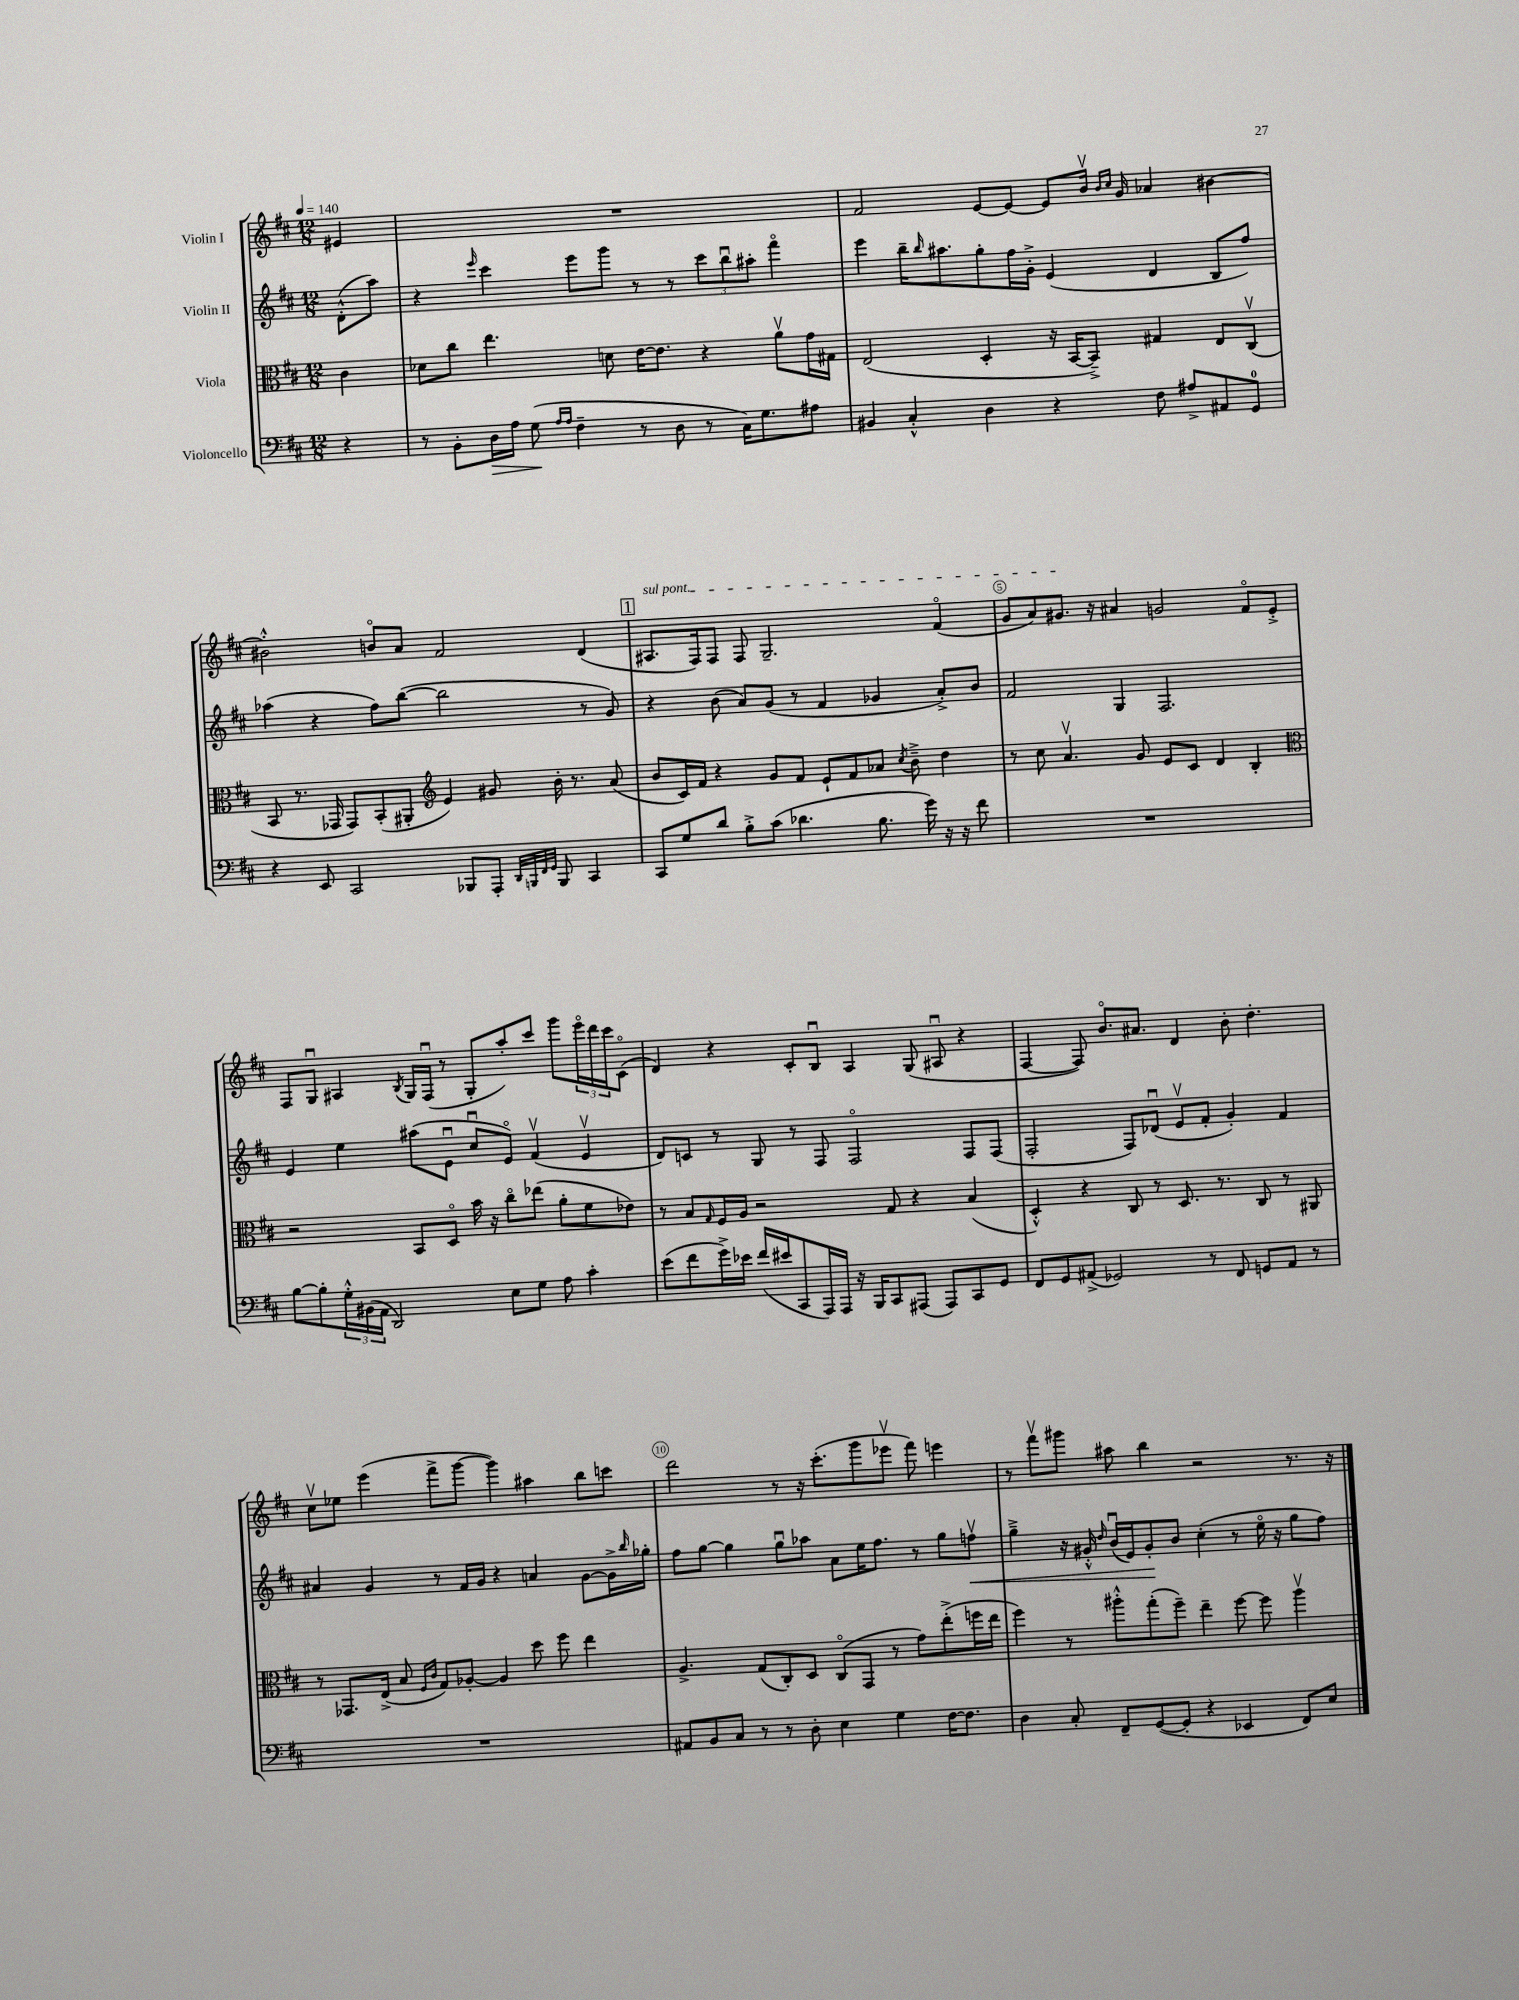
<<
\new StaffGroup <<
\new Staff = "s0" \with { instrumentName = "Violin I" } {
    \clef treble \key d \major \numericTimeSignature \time 12/8 \partial 4 \tempo 4 = 140
    eis'4 |
    R1. |
    fis'2 e'8~ e'8~ e'8 b'16\upbow \grace { b'16 cis''16 } g'16 aes'4 bis'4~ |
    bis'2-.-^ b'8\flageolet a'8 fis'2 d'4( |
    \mark \markup { \box "1" } \once \override TextSpanner.bound-details.left.text = \markup { \italic "sul pont." } ais8.\startTextSpan fis16) fis8 fis8 g2.-- fis'4\flageolet( |
    g'8 a'8) gis'8.\stopTextSpan r16 ais'4 g'2 fis'8\flageolet e'8-.-> |
    fis8 g8\downbow ais4 \acciaccatura { b8 } g16 fis16\downbow( r8 g8-. a''8-.) cis'''8 g'''8 \tuplet 3/2 { e'''16\flageolet d'''16 cis'''16 } cis'8\flageolet( |
    d'4) r4 cis'8-. b8\downbow a4 g8( ais8\downbow r4 |
    fis4~ fis8) b'8.\flageolet ais'8. d'4 b'8-. d''4.-. |
    cis''8\upbow ees''8 e'''4( fis'''8-> g'''8~ g'''4) ais''4 b''8 c'''8 |
    d'''2 r8 r16 cis'''8.-.( g'''8 ees'''8\upbow fis'''8) e'''4 |
    r8 fis'''8\upbow gis'''8 ais''8 b''4 r2 r8. r16 \bar "|." |
}
\new Staff = "s1" \with { instrumentName = "Violin II" } {
    \clef treble \key d \major \numericTimeSignature \time 12/8 \partial 4
    d'8-.-^( a''8) |
    r4 \grace { e'''16 } cis'''4 e'''8 g'''8 r8 r8 \tuplet 3/2 { cis'''8 b''8\downbow ais''8-. } fis'''4\flageolet |
    e'''4 b''16-- \grace { b''16 } ais''8. g''8-. fis''16 g'16-.-> e'4( d'4 b8 fis''8) |
    aes''4( r4 fis''8) b''8~( b''2 r8 g'8) |
    \mark \markup { \box "1" } r4 b'8( a'8) g'8( r8 fis'4 ges'4 a'8-.->) b'8 |
    fis'2 g4 fis2. |
    e'4 e''4 ais''8( e'8\downbow cis''8\downbow e'8\flageolet) fis'4\upbow( e'4\upbow |
    d'8) c'8 r8 g8 r8 fis8 fis2\flageolet fis8 fis8( |
    fis2-. fis8) des'8\downbow( e'8\upbow fis'8-. g'4-.) fis'4 |
    ais'4 g'4 r8 fis'16 g'16 r4 a'4 g'8~ g'16-> \grace { b''16 } ges''16-. |
    fis''8 g''8~ g''4 g''8\downbow aes''8 a'8 e''16 fis''8. r8 g''8 f''8\upbow\< |
    g''4---> r16 gis'16-.-^ \grace { d''16 } b'16\downbow( e'16) gis'8-.\! b'8 cis''4-.( r8 e''16\flageolet r16 g''8 fis''8) \bar "|." |
}
\new Staff = "s2" \with { instrumentName = "Viola" } {
    \clef alto \key d \major \numericTimeSignature \time 12/8 \partial 4
    cis'4 |
    des'8 cis''8 e''4. d'8 e'16~ e'8. r4 a'8\upbow g'16 gis16 |
    e2( d4-. r16 b,16~ b,8--->) gis4 e8 cis8\upbow( |
    b,8 r8. ges,16 ges,8) b,8-.( ais,8-. \clef treble e'4) gis'8 b'16-. r8. a'8( |
    \mark \markup { \box "1" } b'8 cis'16) fis'16 r4 g'8 fis'8 e'8-! fis'8 aes'8 \acciaccatura { cis''8 } b'8---> d''4 |
    r8 cis''8 a'4.\upbow g'8 e'8 cis'8 d'4 b4-. |
    \clef alto r2 b,8 d8\flageolet b'16 r16 cis''8\flageolet ees''8( a'8-. fis'8 ees'8) |
    r8 b8 \grace { g16 } fis16 a16 r2 g8 r4 b4( |
    d4-.-^) r4 cis8 r8 d8. r8. cis8 r8 ais,8 |
    r8 ges,8. e16->( b8 \grace { fis16 cis'16 } g8) aes8~-. aes4 d''8 fis''8 e''4 |
    a4.-> g8( cis8-.) d8 cis8\flageolet( g,8 r8 g'8) e''8-.->( f''16 e''16 |
    fis''4) r8 ais''8-.-^ g''8-.( fis''8--) e''4-- fis''8~ fis''8 ais''4\upbow \bar "|." |
}
\new Staff = "s3" \with { instrumentName = "Violoncello" } {
    \clef bass \key d \major \numericTimeSignature \time 12/8 \partial 4
    r4 |
    r8 b,8-. d16\> a16 g8\!( \grace { a16 a16 } fis4-- r8 d8 r8 cis16) g8. ais8 |
    bis,4 cis4-.-^ d4 r4 fis8 ais8-> ais,8 g,8-0 |
    r4 e,8 cis,2 bes,,8 a,,8-. \grace { d,32 b,,32 fis,32 g,32 } b,,8 cis,4 |
    \mark \markup { \box "1" } cis,8 g8 d'8 b8-.-> cis'8( des'4. b8. g'16) r16 r16 fis'8 |
    R1. |
    b8~ b8-. \tuplet 3/2 { g16-.-^ bis,16( a,16 } d,2) e8 g8 a8 cis'4-. |
    e'8( fis'8 g'16->) ees'16 fis'16( eis'16 cis,8 a,,16) a,,16 r16 b,,16 cis,8 ais,,8( ais,,8) cis,8 g,8 |
    fis,8 g,8 ais,8->( ges,2) r8 fis,8 g,8 ais,8 r8 |
    R1. |
    ais,8 b,8 cis8 r8 r8 d8-. e4 g4 fis16~ fis8. |
    d4 cis8-. fis,8-- g,8~( g,8-. r4 ees,4 fis,8) e8 \bar "|." |
}
>>
>>
\layout { \context { \Score \override BarNumber.break-visibility = ##(#f #t #t) barNumberVisibility = #(every-nth-bar-number-visible 5) \override BarNumber.stencil = #(make-stencil-circler 0.1 0.3 ly:text-interface::print) } }
